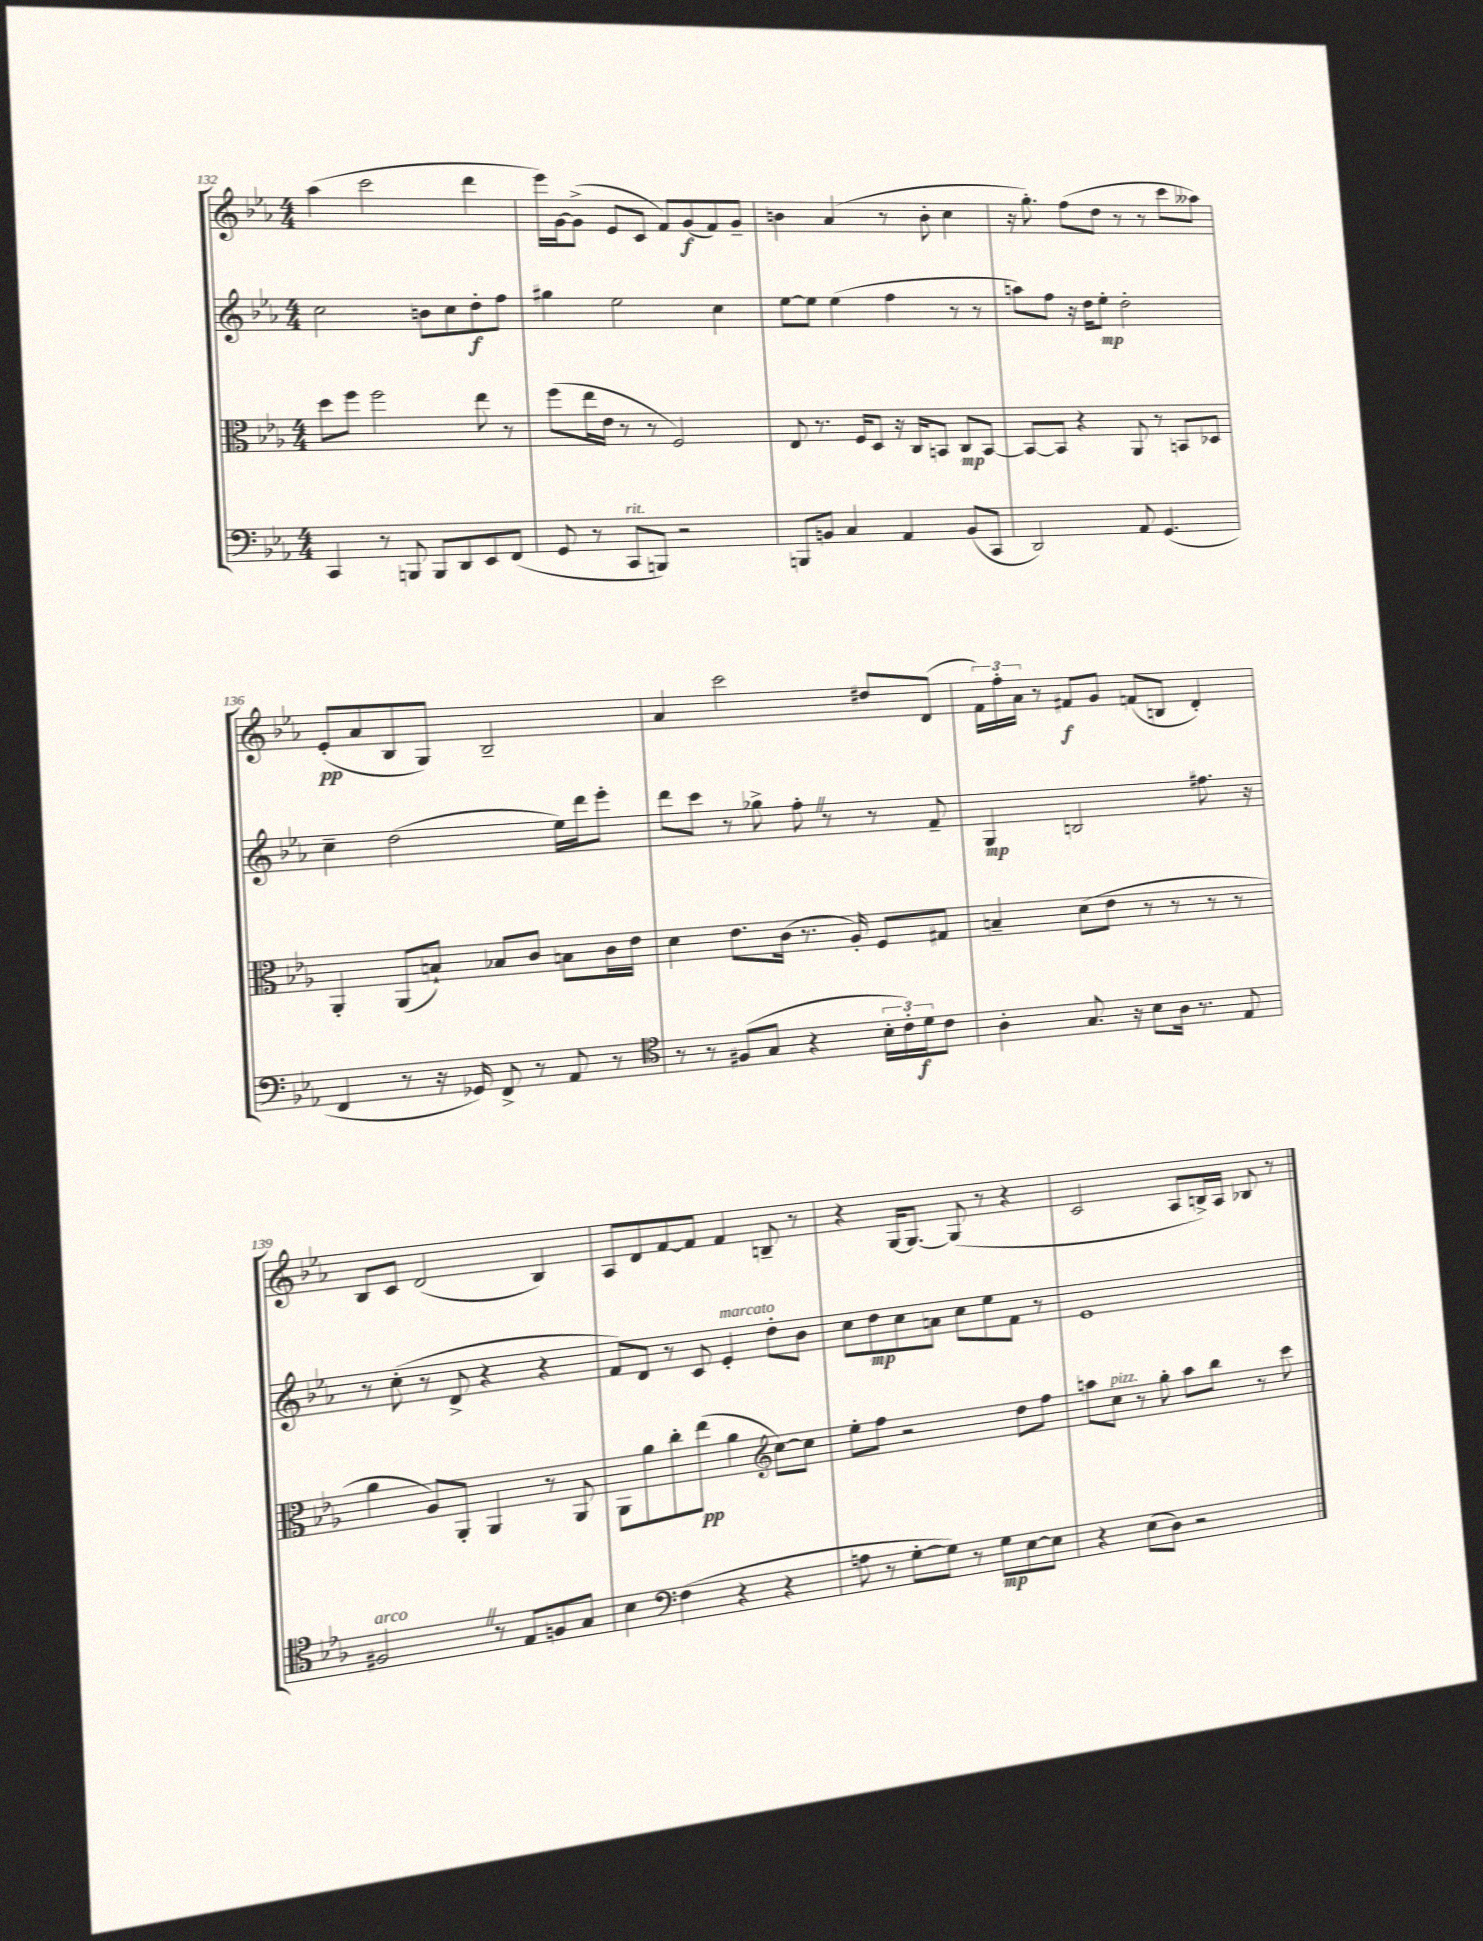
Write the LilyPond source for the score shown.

<<
\new StaffGroup <<
\new Staff = "s0" {
    \clef treble \key ees \major \numericTimeSignature \time 4/4
    aes''4( c'''2 d'''4 |
    ees'''16) g'16~ g'8->( ees'8 c'8 f'8) g'8\f( f'8) g'8-- |
    b'4 aes'4( r8 b'8-. c''4 |
    r16 g''8.-.) f''8( d''8 r8 r8 c'''8 aeses''8) |
    ees'8-.\pp( aes'8 bes8 g8) bes2-- |
    aes'4 c'''2 dis''8 d'8( |
    \tuplet 3/2 { f'16) f''16-. aes'16 } r8 fis'8\f g'8 f'8( b8 d'4-.) |
    bes8 c'8 d'2( bes4) |
    aes8 d'8 f'8~ f'8 f'4 b8-- r8 |
    r4 g16~ g8.~ g8( r8 r4 |
    c'2 aes8 b16->) aes16 bes8 r8 \bar "|." |
}
\new Staff = "s1" {
    \clef treble \key ees \major \numericTimeSignature \time 4/4
    c''2 b'8 c''8 d''8-.\f f''8 |
    gis''4 ees''2 c''4 |
    ees''8~ ees''8 ees''4( f''4 r8 r8 |
    a''8) f''8 r16 d''16 ees''8-.\mp d''2-. |
    c''4-- d''2( ees''16) d'''16 ees'''8-. |
    d'''8 c'''8 r8 ges''8-> f''8-. \once \override BreathingSign.text = \markup { \musicglyph "scripts.caesura.straight" } \breathe r8 r8 f'8-- |
    g4\mp b2 fis''8. r16 |
    r8 c''8-.( r8 d'8-> r4 r4 |
    f'8) d'8 r8 c'8 ees'4-.^\markup { \italic "marcato" } d''8-. bes'8 |
    c''8 d''8\mp c''8 a'8 c''8 ees''8 f'8 r8 |
    ees'1 \bar "|." |
}
\new Staff = "s2" {
    \clef alto \key ees \major \numericTimeSignature \time 4/4
    d''8 f''8 f''2 ees''8 r8 |
    f''8( ees''16 ees'16 r8 r8 f2) |
    ees8 r8. f16 d8 r16 c16 b,8 c8\mp b,8~ |
    b,8~ b,8 r4 aes,8 r8 b,8 des8 |
    aes,4-. aes,8( b8-!) bes8 c'8 b8 c'16 ees'16 |
    d'4 ees'8. c'16( r8. aes16-.) f8 gis8 |
    b4-- d'8( ees'8 r8 r8 r8 r8 |
    aes'4 aes8) aes,8-. aes,4 r8 aes,8 |
    aes,8 aes'8 c''8-. ees''8\pp( aes'4 \clef treble c''8~) c''8 |
    ees''8-. f''8 r2 d''8 f''8 |
    a''8 c''8^\markup { \italic "pizz." } r8 g''8-. a''8 bes''8 r8 c'''8 \bar "|." |
}
\new Staff = "s3" {
    \clef bass \key ees \major \numericTimeSignature \time 4/4
    c,4 r8 b,,8 b,,8 d,8 ees,8 f,8( |
    g,8 r8 c,8^\markup { \italic "rit." } b,,8) r2 |
    b,,8 b,8 c4 aes,4 b,8( c,8 |
    d,2) aes,8 g,4.( |
    f,4 r8 r16 ges,16) f,8-> r8 aes,8 r8 |
    \clef tenor r8 r8 fis8( g8 r4 \tuplet 3/2 { bes16-. c'16-.) d'16\f } c'8 |
    aes4-. g8. r16 bes8 aes16 r8. ees8 |
    fis2^\markup { \italic "arco" } \once \override BreathingSign.text = \markup { \musicglyph "scripts.caesura.straight" } \breathe r8 ees8 f8 g8 |
    bes4 \clef bass f4( r4 r4 |
    a8 r8 g8~-. g8) r8 g8\mp ees8~ ees8 |
    r4 ees8( d8) r2 \bar "|." |
}
>>
>>
\layout { \context { \Score currentBarNumber = #132 } }
